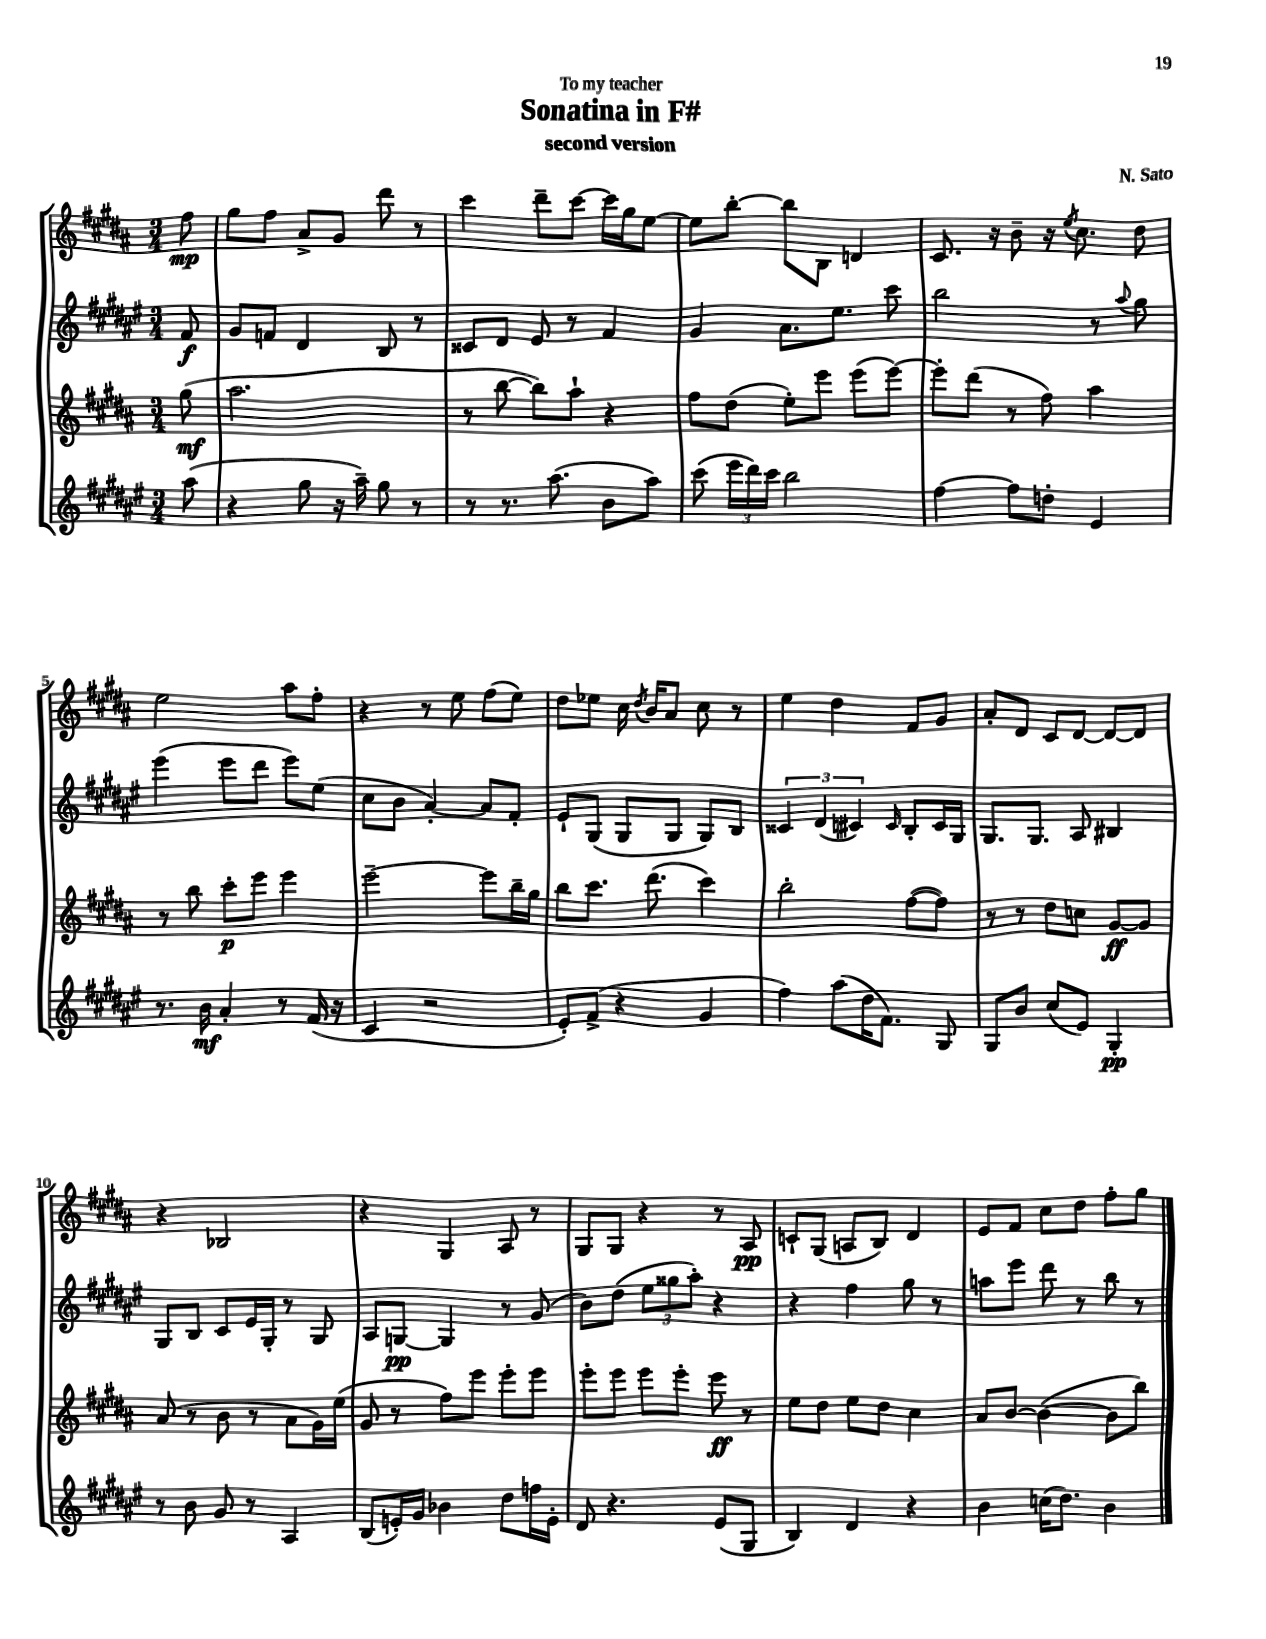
\header { title = "Sonatina in F#" composer = "N. Sato" subtitle = "second version" dedication = "To my teacher" }
<<
\new StaffGroup <<
\new Staff = "s0" {
    \clef treble \key b \major \numericTimeSignature \time 3/4 \partial 8
    \autoBeamOff fis''8\mp |
    gis''8[ fis''8] ais'8[-> gis'8] dis'''8 r8 |
    cis'''4 dis'''8[-- cis'''8]~ cis'''16[ gis''16 e''8]~ |
    e''8[ b''8]~-. b''8[ b8] d'4 |
    cis'8. r16 b'8-- r16 \acciaccatura { e''8 } cis''8. dis''8 |
    e''2 ais''8[ fis''8]-. |
    r4 r8 e''8 fis''8[( e''8]) |
    dis''8[ ees''8] cis''16 \acciaccatura { dis''8 } b'16[ ais'8] cis''8 r8 |
    e''4 dis''4 fis'8[ gis'8] |
    ais'8[-. dis'8] cis'8[ dis'8]~ dis'8[~ dis'8] |
    r4 bes2 |
    r4 gis4 ais8 r8 |
    gis8[ gis8] r4 r8 ais8\pp |
    c'8[-! gis8]( a8[ b8]) dis'4 |
    e'8[ fis'8] cis''8[ dis''8] fis''8[-. gis''8] \bar "|." |
}
\new Staff = "s1" {
    \clef treble \key fis \major \numericTimeSignature \time 3/4 \partial 8
    \autoBeamOff fis'8\f |
    gis'8[ f'8] dis'4 b8 r8 |
    cisis'8[ dis'8] eis'8 r8 fis'4 |
    gis'4 ais'8.[ eis''8.] cis'''8 |
    b''2 r8 \appoggiatura { ais''8 } gis''8 |
    eis'''4( eis'''8[ dis'''8] eis'''8[) eis''8]( |
    cis''8[ b'8] ais'4~-.) ais'8[ fis'8]-. |
    eis'8[-! gis8]( gis8[ gis8] gis8[) b8] |
    \tuplet 3/2 { cisis'4 dis'4( cis'4) } \grace { cis'16 } b8[-. cis'16 gis16] |
    gis8.[ gis8.] ais8 bis4 |
    gis8[ b8] cis'8[ eis'16 gis16]-. r8 gis8 |
    ais8[ g8]~\pp g4 r8 gis'8( |
    b'8[) dis''8]( \tuplet 3/2 { eis''8[ gisis''8 ais''8]-.) } r4 |
    r4 fis''4 gis''8 r8 |
    a''8[ eis'''8] dis'''8 r8 b''8 r8 \bar "|." |
}
\new Staff = "s2" {
    \clef treble \key b \major \numericTimeSignature \time 3/4 \partial 8
    \autoBeamOff gis''8\mf( |
    ais''2. |
    r8 b''8~ b''8[) ais''8]-! r4 |
    fis''8[ dis''8]( e''8[-.) e'''8] e'''8[( e'''8]~) |
    e'''8[-. dis'''8]( r8 fis''8) ais''4 |
    r8 b''8 cis'''8[-.\p e'''8] e'''4 |
    e'''2~-- e'''8[ b''16-- gis''16] |
    b''8[ cis'''8.] dis'''8.( cis'''4) |
    b''2-. fis''8[~( fis''8]) |
    r8 r8 dis''8[ c''8] gis'8[~\ff gis'8] |
    ais'8( r8 b'8 r8 ais'8[ gis'16) e''16]( |
    gis'8 r8 fis''8[) e'''8] e'''8[-. e'''8] |
    e'''8[-. e'''8] e'''8[ e'''8]-. e'''8\ff r8 |
    e''8[ dis''8] e''8[ dis''8] cis''4 |
    ais'8[ b'8]~ b'4~( b'8[ b''8]) \bar "|." |
}
\new Staff = "s3" {
    \clef treble \key fis \major \numericTimeSignature \time 3/4 \partial 8
    \autoBeamOff ais''8( |
    r4 gis''8 r16 ais''16--) gis''8 r8 |
    r8 r8. ais''8.( b'8[ ais''8]) |
    cis'''8( \tuplet 3/2 { eis'''16[ dis'''16) cis'''16] } b''2 |
    fis''4~ fis''8[ d''8]-. eis'4 |
    r8. b'16\mf ais'4-. r8 fis'16( r16 |
    cis'4 r2 |
    eis'8[-.) fis'8]->( r4 gis'4 |
    fis''4) ais''8[( dis''16 fis'8.]) gis8 |
    gis8[ b'8] cis''8[( eis'8]) gis4-.\pp |
    r8 b'8 gis'8 r8 ais4 |
    b8[( e'16-.) gis'16] bes'4 dis''8[ f''16 e'16]-. |
    dis'8 r4. eis'8[( gis8] |
    b4) dis'4 r4 |
    b'4 c''16[( dis''8.]) b'4 \bar "|." |
}
>>
>>
